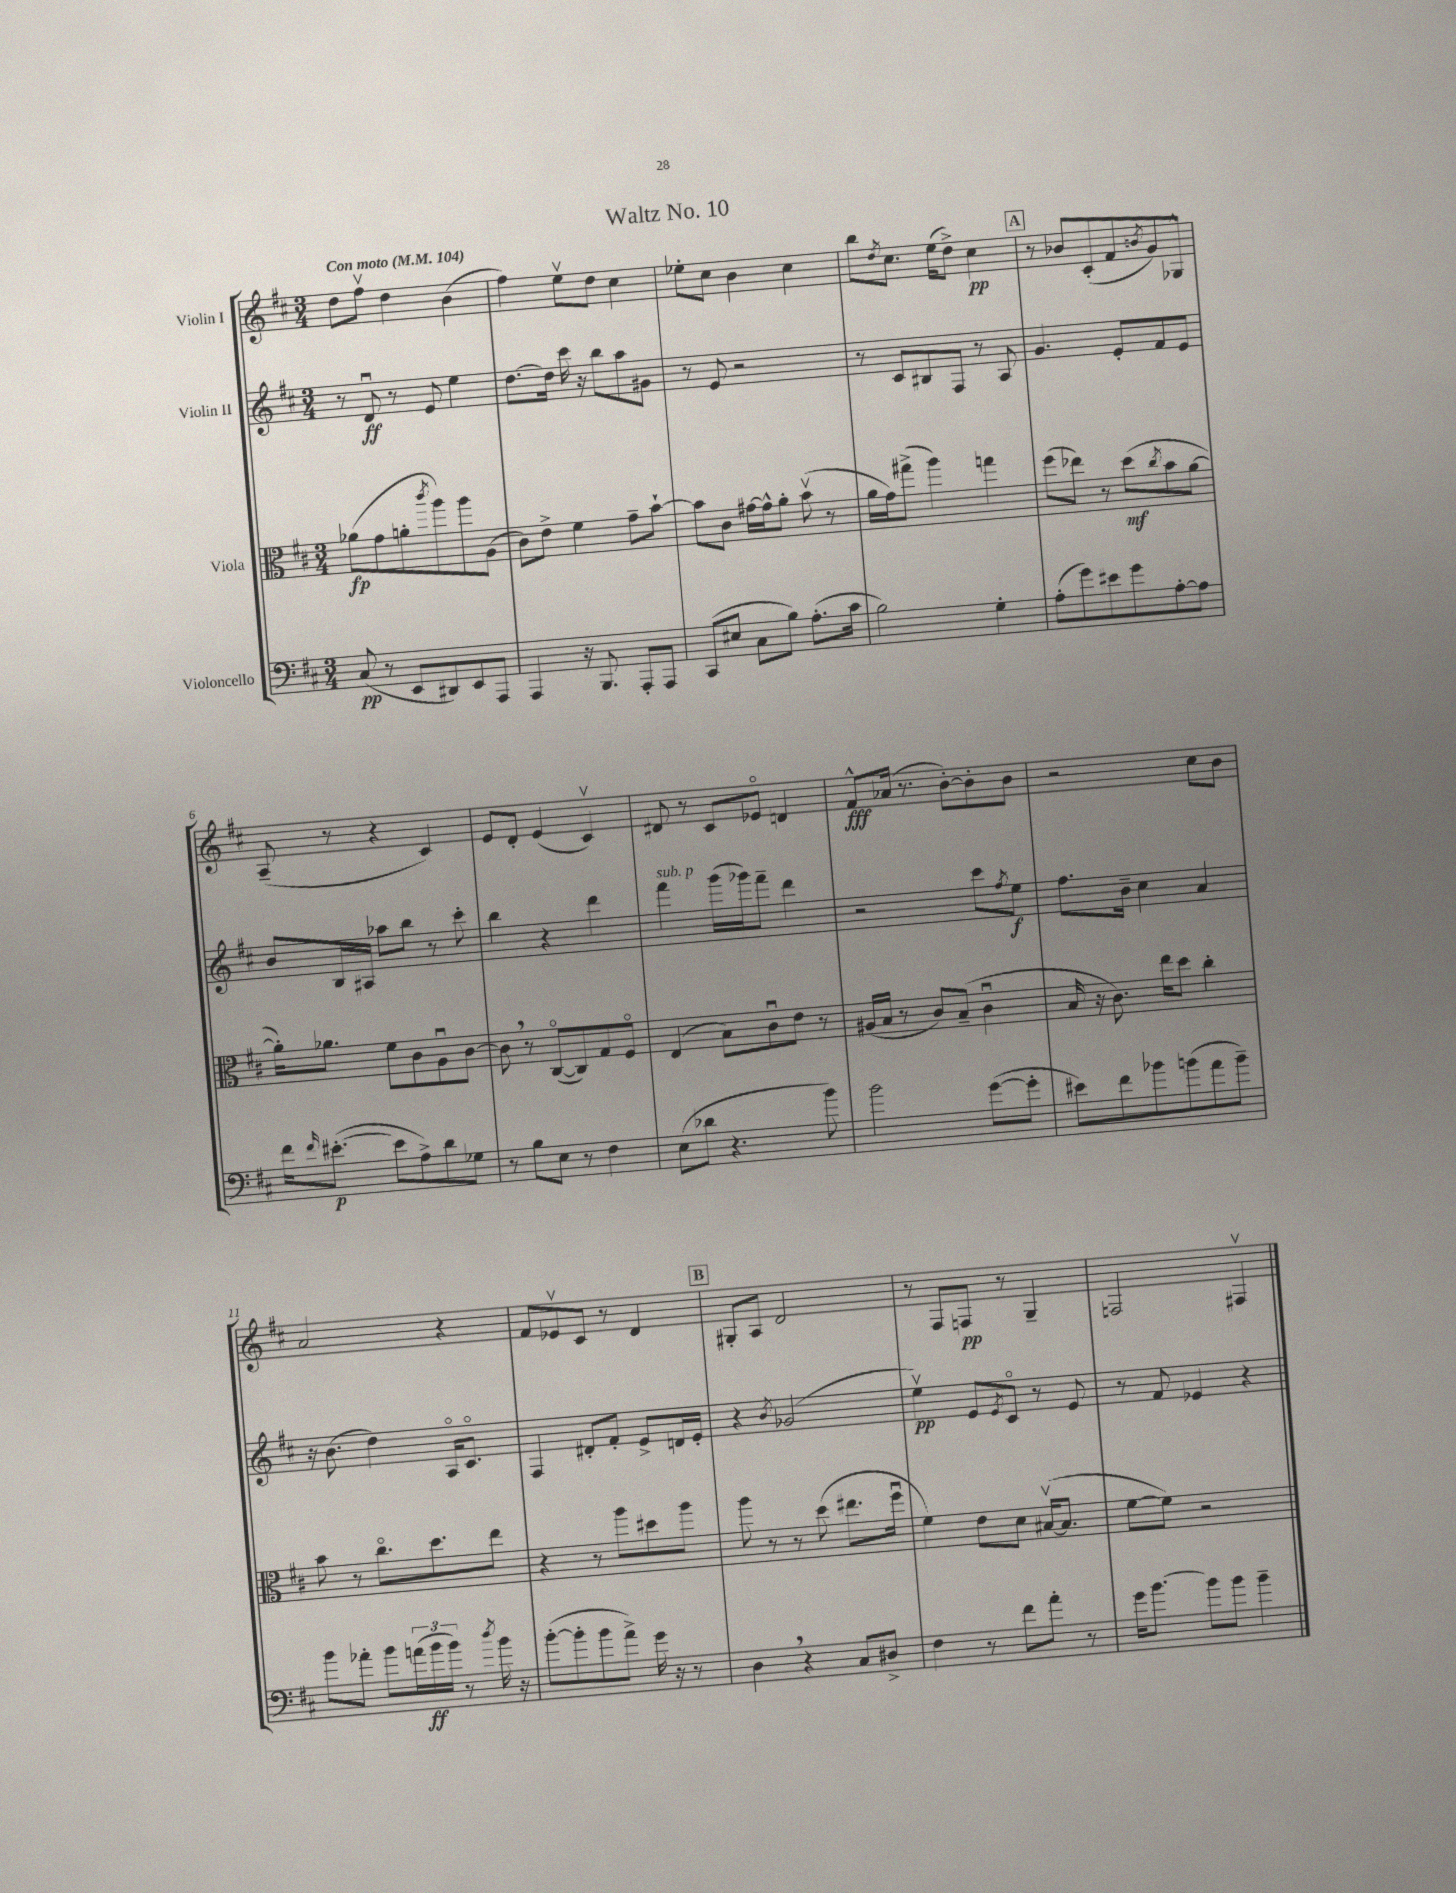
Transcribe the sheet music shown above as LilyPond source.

\header { title = "Waltz No. 10" }
<<
\new StaffGroup <<
\new Staff = "s0" \with { instrumentName = "Violin I" } {
    \clef treble \key d \major \numericTimeSignature \time 3/4 \tempo "Con moto" 4 = 104
    d''8 fis''8\upbow d''4 b'4( |
    fis''4) e''8\upbow d''8 cis''4 |
    ees''8-. cis''8 b'4 cis''4 |
    b''8 \acciaccatura { d''8 } cis''8. e''16( d''8->) cis''4\pp |
    \mark \markup { \box "A" } r8 bes'8 cis'8-.( fis'8 \acciaccatura { b'8 } g'8) ges8-^ |
    a8--( r8 r4 cis'4) |
    e'8 d'8-. e'4( cis'4\upbow) |
    dis'8 r8 cis'8 ees'8\flageolet d'4 |
    fis'8-^\fff aes'16( r8. b'8~-.) b'8-. b'8 |
    r2 cis''8 b'8 |
    a'2 r4 |
    fis'8 ees'8\upbow cis'8 r8 d'4 |
    \mark \markup { \box "B" } gis8-. a8 d'2 |
    r8 fis8 f8\pp r8 g4-- |
    f2 fis4\upbow \bar "|." |
}
\new Staff = "s1" \with { instrumentName = "Violin II" } {
    \clef treble \key d \major \numericTimeSignature \time 3/4
    r8 d'8\downbow\ff r8 e'8 e''4 |
    d''8.~ d''16 cis'''16 r16 b''8 a''8 gis'8 |
    r8 e'8 r2 |
    r8 cis'8 bis8 fis8 r8 a8 |
    \mark \markup { \box "A" } g'4. e'8-. fis'8 e'8 |
    b'8 b16 ais16 aes''8 b''8 r8 cis'''8-. |
    b''4 r4 d'''4 |
    fis'''4^\markup { \italic "sub. p" } g'''16( ges'''16) fis'''8-- d'''4 |
    r2 cis'''8 \acciaccatura { fis''8 } e''8\f |
    fis''8. b'16-- cis''4 a'4 |
    r16 b'8.( d''4) a16\flageolet cis'8.\flageolet |
    fis4 dis'8-. fis'8-. e'8-> d'16 e'16-. |
    \mark \markup { \box "B" } r4 \acciaccatura { b'8 } ges'2( |
    e''4\upbow\pp) e'8 \acciaccatura { e'8 } cis'8\flageolet r8 e'8 |
    r8 fis'8 ees'4 r4 \bar "|." |
}
\new Staff = "s2" \with { instrumentName = "Viola" } {
    \clef alto \key d \major \numericTimeSignature \time 3/4
    aes'8\fp( g'8 a'8-. \acciaccatura { cis'''8 } a''8) a''8 a8( |
    cis'8) e'8-> fis'4 g'8-- b'8~-! |
    b'8 cis'8 gis'16~ gis'16-^ a'8-. b'8\upbow( r8 |
    a'16 g'16) gis''8->( a''4) g''4 |
    \mark \markup { \box "A" } fis''8( ees''8) r8 d''8\mf( \acciaccatura { cis''8 } b'8 a'8~ |
    a'16-.) aes'8. fis'8 cis'8 a8\downbow cis'8~ |
    cis'8 \breathe r8 cis8~\flageolet( cis8) g8 fis8\flageolet |
    e4( b8) cis'8\downbow e'8 r8 |
    ais16( b16 r8 cis'8) b8--( cis'4\downbow |
    b16 r16 cis'8.) e''16 d''8 cis''4-. |
    b'8 r8 cis''8.\flageolet d''8. e''8 |
    r4 r8 a''8 dis''8 a''8 |
    \mark \markup { \box "B" } a''8 r8 r8 d''8( eis''8. fis''16\downbow |
    fis'4) e'8 d'8 bis16~\upbow( bis8. |
    fis'8~ fis'8) r2 \bar "|." |
}
\new Staff = "s3" \with { instrumentName = "Violoncello" } {
    \clef bass \key d \major \numericTimeSignature \time 3/4
    cis8\pp( r8 e,8 dis,8) e,8 a,,8 |
    a,,4 r16 b,,8. a,,8-. a,,8 |
    cis,8( eis8 cis8 b8) a8.-.( cis'16 |
    b2) g4-. |
    \mark \markup { \box "A" } a8-.( g'8) eis'8 g'8 a8~-. a8 |
    fis'16 \grace { fis'16 } eis'8.~-.\p( eis'8 a8->) d'8 ges8 |
    r8 b8 e8 r8 fis4 |
    e8( des'8 r4. b'8) |
    b'2 g'8~( g'8-. |
    eis'8) fis'8 bes'8 b'8( a'8 b'8--) |
    b'8 aes'8-. b'8 \tuplet 3/2 { a'16( b'16\ff b'16) } r8 \acciaccatura { d''8 } b'16 r16 |
    b'8~-.( b'8-. b'8 a'8->) g'16 r16 r8 |
    \mark \markup { \box "B" } d4 \breathe r4 cis8 dis8-> |
    fis4 r8 fis'8 a'8-. r8 |
    g'16 b'8.~ b'8 b'8 b'4-- \bar "|." |
}
>>
>>
